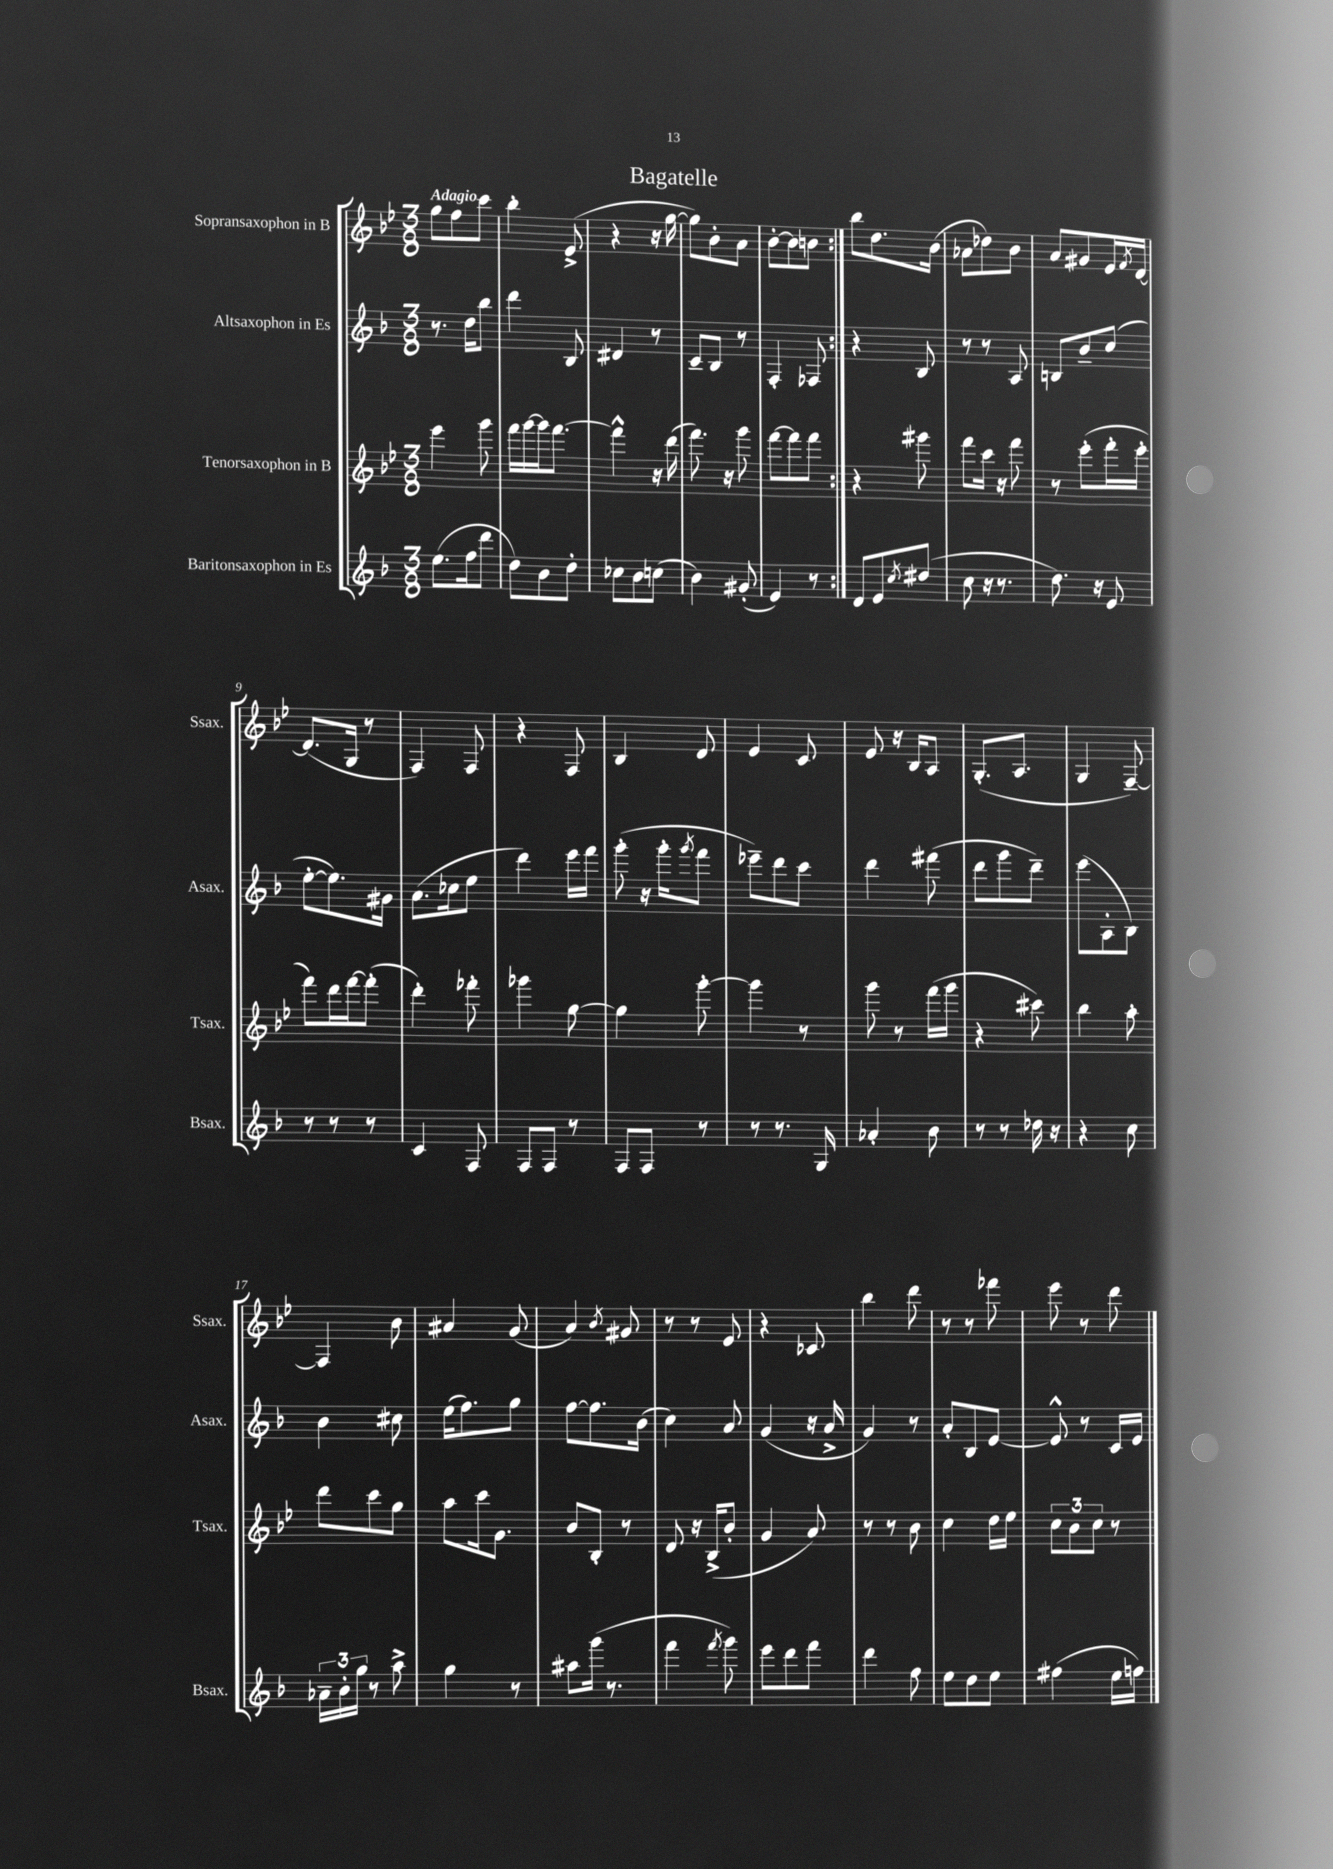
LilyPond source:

\header { title = "Bagatelle" }
<<
\new StaffGroup <<
\new Staff = "s0" \with { instrumentName = "Sopransaxophon in B" shortInstrumentName = "Ssax." } {
    \clef treble \key bes \major \numericTimeSignature \time 3/8 \tempo "Adagio"
    \repeat volta 2 { g''8 f''8 c'''8 |
    bes''4-. ees'8->( |
    r4 r16 g''16~ |
    g''8) bes'8-. a'8 |
    bes'8~-. bes'8 b'8 | }
    bes''8 d''8. bes'16( |
    aes'8 des''8) bes'8 |
    a'8 gis'8 ees'16 \acciaccatura { f'8 } d'16~ |
    d'8.( g16 r8 |
    f4) f8 |
    r4 f8 |
    bes4 d'8 |
    ees'4 c'8 |
    ees'8 r16 bes16 a8 |
    g8.-.( a8. |
    g4 f8~--) |
    f4 bes'8 |
    ais'4 g'8( |
    a'4) \acciaccatura { bes'8 } gis'8 |
    r8 r8 ees'8 |
    r4 ces'8 |
    bes''4 d'''8 |
    r8 r8 fes'''8 |
    ees'''8 r8 d'''8 \bar "|." |
}
\new Staff = "s1" \with { instrumentName = "Altsaxophon in Es" shortInstrumentName = "Asax." } {
    \clef treble \key f \major \numericTimeSignature \time 3/8
    \repeat volta 2 { r8. d''16 bes''8 |
    d'''4 bes8 |
    dis'4 r8 |
    c'8-- bes8 r8 |
    f4-. fes8 | }
    r4 bes8 |
    r8 r8 a8 |
    b8 bes'8-- c''8( |
    e''8~-. e''8.) gis'16 |
    a'8.( ces''16 e''8 |
    d'''4) e'''16 f'''16 |
    g'''8-.( r16 g'''16-. \acciaccatura { g'''8 } f'''8 |
    ees'''8--) d'''8 c'''8 |
    d'''4 fis'''8( |
    d'''8 g'''8 d'''8--) |
    e'''8( a8-. bes8) |
    bes'4 cis''8 |
    e''16( f''8.) g''8 |
    f''8~ f''8. bes'16( |
    c''4) a'8 |
    g'4( r16 a'16-> |
    g'4) r8 |
    a'8-. bes8 e'8~ |
    e'8-^ r8 c'16 e'16 \bar "|." |
}
\new Staff = "s2" \with { instrumentName = "Tenorsaxophon in B" shortInstrumentName = "Tsax." } {
    \clef treble \key bes \major \numericTimeSignature \time 3/8
    \repeat volta 2 { ees'''4 g'''8 |
    f'''16 g'''16~ g'''16 f'''8.~ |
    f'''4-^ r16 d'''16( |
    f'''8.) r16 g'''8 |
    f'''8~ f'''8 f'''8 | }
    r4 gis'''8 |
    f'''8 c'''16 r16 f'''8 |
    r8 ees'''8-.( f'''16-. ees'''16-. |
    f'''8) d'''16 f'''16~ f'''8-.( |
    d'''4-.) fes'''8-. |
    ges'''4 g''8~ |
    g''4 g'''8~-. |
    g'''4 r8 |
    g'''8 r8 f'''16( g'''16 |
    r4 cis'''8) |
    bes''4 a''8-. |
    d'''8 c'''8 g''8 |
    a''8 c'''16 g'8. |
    bes'8 bes8-. r8 |
    d'8 r16 bes16->( bes'8-. |
    g'4 a'8) |
    r8 r8 bes'8 |
    c''4 d''16 ees''16 |
    \tuplet 3/2 { c''8 bes'8 c''8 } r8 \bar "|." |
}
\new Staff = "s3" \with { instrumentName = "Baritonsaxophon in Es" shortInstrumentName = "Bsax." } {
    \clef treble \key f \major \numericTimeSignature \time 3/8
    \repeat volta 2 { e''8.( f''16 d'''8 |
    d''8) bes'8 d''8-. |
    ces''8 bes'8 c''8( |
    bes'4) gis'8-.( |
    e'4) r8 | }
    d'8 e'8 \acciaccatura { c''8 } dis''8( |
    c''8 r16 r8. |
    d''8.) r16 e'8 |
    r8 r8 r8 |
    c'4 f8 |
    f8 f8 r8 |
    f8 f8 r8 |
    r8 r8. g16 |
    aes'4-. bes'8 |
    r8 r8 des''16 r16 |
    r4 c''8 |
    \tuplet 3/2 { aes'16-- bes'16-. g''16 } r8 a''8-> |
    g''4 r8 |
    ais''8 g'''16( r8. |
    f'''4 \acciaccatura { f'''8 } g'''8) |
    e'''8 d'''8 f'''8 |
    d'''4 f''8 |
    e''8 d''8 e''8 |
    fis''4( e''16 f''16) \bar "|." |
}
>>
>>
